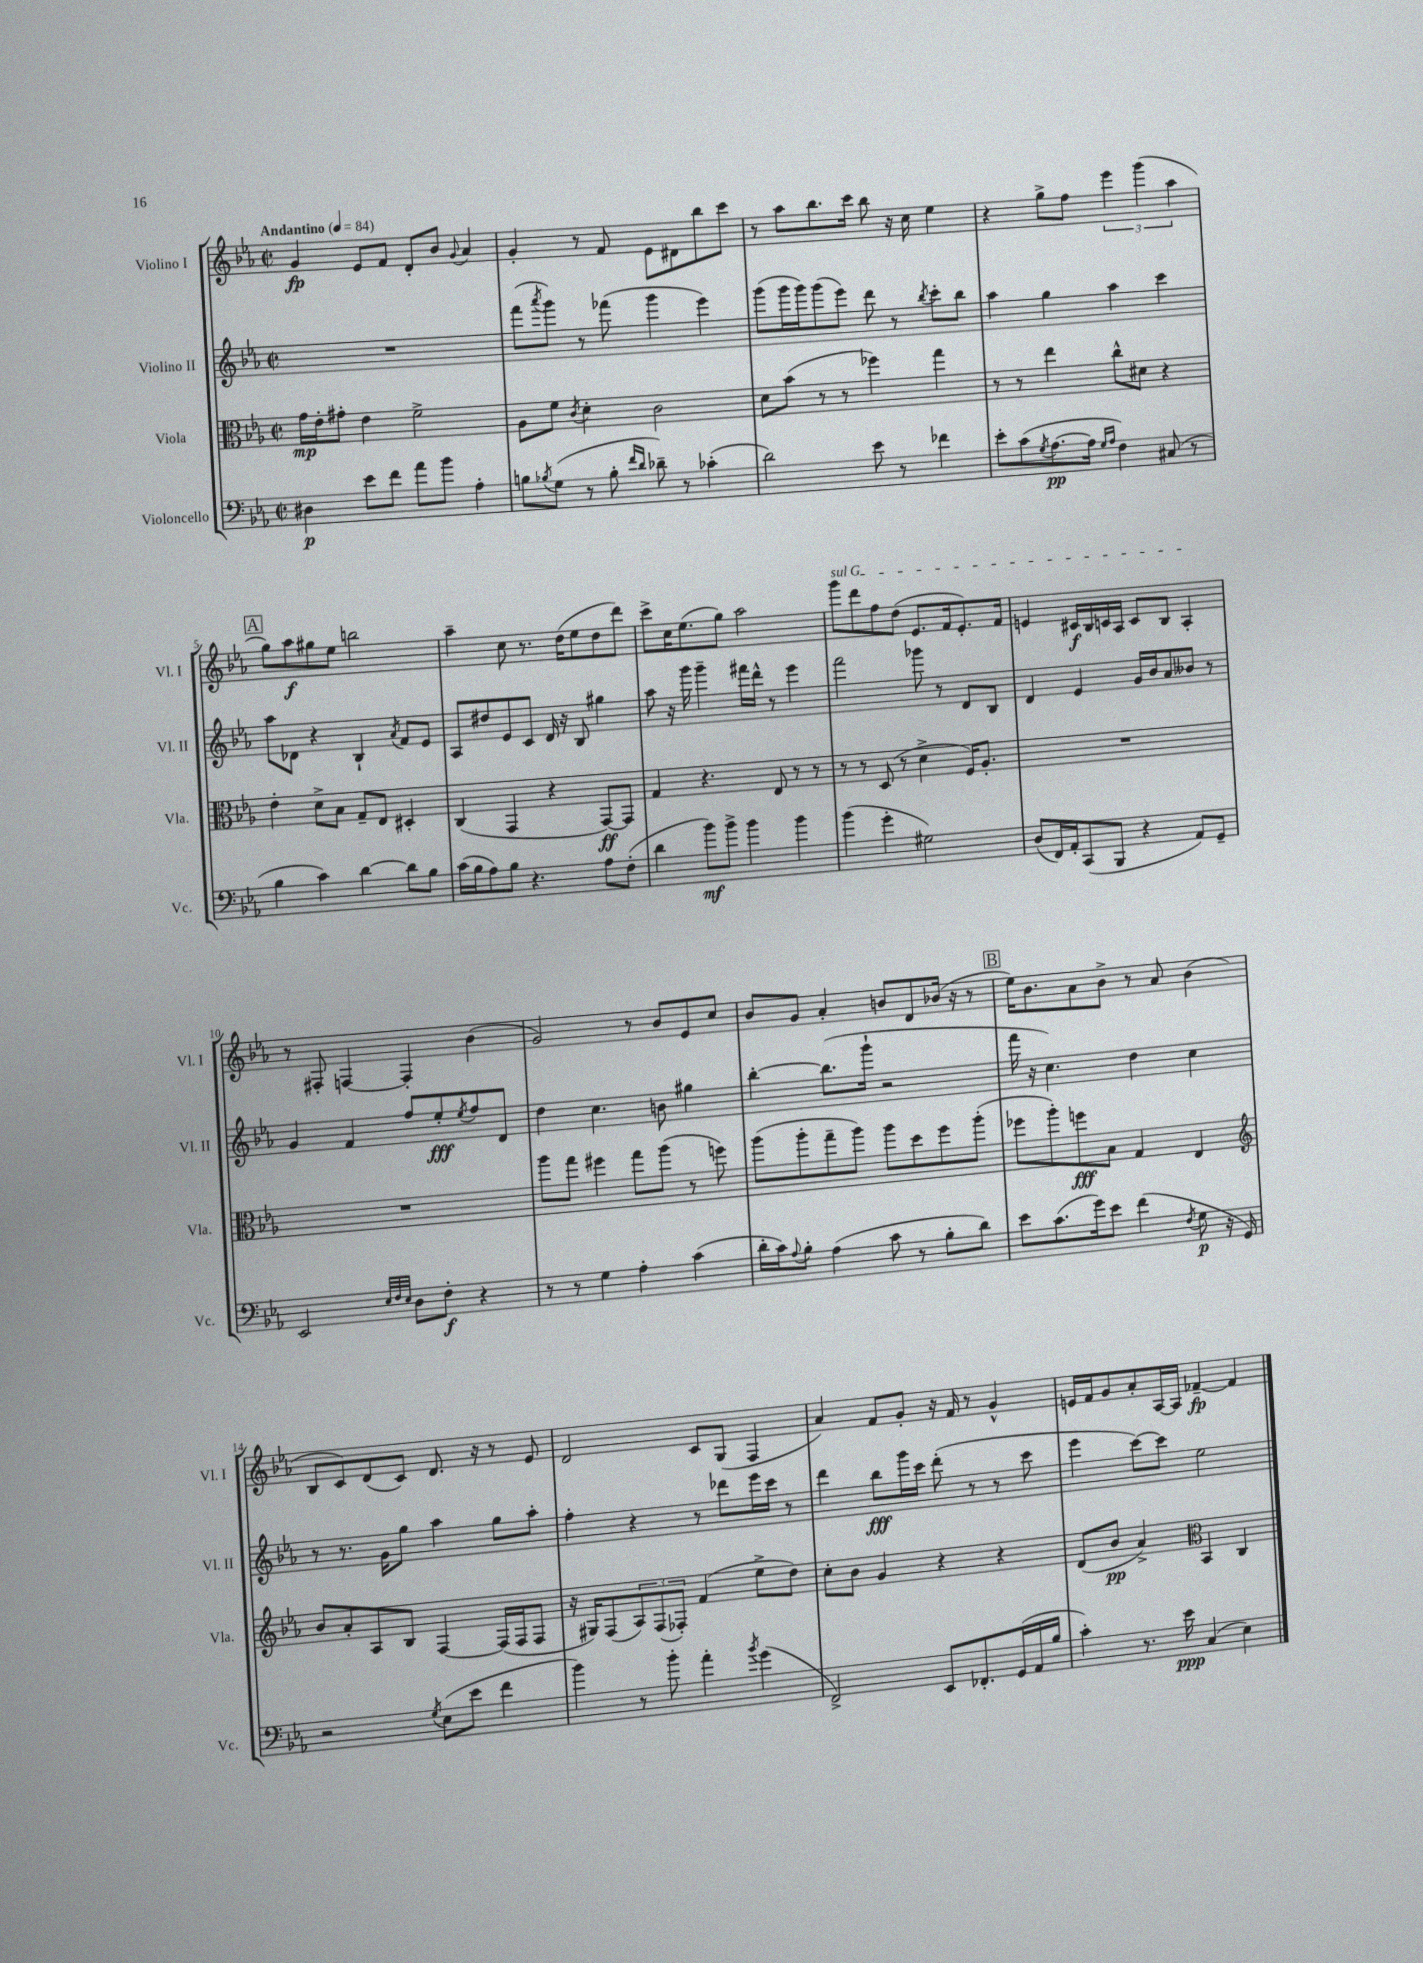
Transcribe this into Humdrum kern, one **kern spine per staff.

**kern	**dynam	**kern	**dynam	**kern	**dynam	**kern	**dynam
*part4	*part4	*part3	*part3	*part2	*part2	*part1	*part1
*staff4	*staff4	*staff3	*staff3	*staff2	*staff2	*staff1	*staff1
*I"Violoncello	*	*I"Viola	*	*I"Violino II	*	*I"Violino I	*
*I'Vc.	*	*I'Vla.	*	*I'Vl. II	*	*I'Vl. I	*
*clefF4	*	*clefC3	*	*clefG2	*	*clefG2	*
*k[b-e-a-]	*	*k[b-e-a-]	*	*k[b-e-a-]	*	*k[b-e-a-]	*
*M2/2	*	*M2/2	*	*M2/2	*	*M2/2	*
*met(c|)	*	*met(c|)	*	*met(c|)	*	*met(c|)	*
*MM84	*	*MM84	*	*MM84	*	*MM84	*
=1	=1	=1	=1	=1	=1	=1	=1
!	!	!	!	!	!	!LO:TX:a:B:t=Andantino	!
4D#X\	p	16g\LL	mp	1r	.	4g/	fp
.	.	16e-'\J	.	.	.	.	.
.	.	8g#X'\J	.	.	.	.	.
8e-\L	.	4e-\	.	.	.	8e-/L	.
8f\J	.	.	.	.	.	8f/J	.
8a-\L	.	2f^\	.	.	.	8d'/L	.
8b-\J	.	.	.	.	.	8b-/J	.
.	.	.	.	.	.	8qqg/	.
4A-'\	.	.	.	.	.	4a-/	.
=2	=2	=2	=2	=2	=2	=2	=2
8Bn\L	.	8A-\L	.	(8fff\L	.	4g'/	.
8qB-X/	.	.	.	8qaaa-/	.	.	.
(8G\J	.	8f\J	.	8ggg\J)	.	.	.
.	.	8qc/	.	.	.	.	.
8r	.	4d'\	.	8r	.	8r	.
8B-'\	.	.	.	(8fff-X\	.	8f/	.
16qqf/LL	.	.	.	.	.	.	.
16qqd/JJ	.	.	.	.	.	.	.
8d-X~\)	.	2c\	.	4ggg\	.	8e-\L	.
8r	.	.	.	.	.	8d#X\	.
(4c-X'\	.	.	.	4eee-\)	.	8bb-\	.
.	.	.	.	.	.	8ccc\J	.
=3	=3	=3	=3	=3	=3	=3	=3
2d\)	.	8d\L	.	(8ggg\L	.	8r	.
.	.	(8b-\J	.	16ggg\L	.	8aa-\L	.
.	.	.	.	16ggg\J)	.	.	.
.	.	8r	.	(8ggg\	.	8.bb-\	.
.	.	8r	.	8eee-\J)	.	.	.
.	.	.	.	.	.	16ccc\Jk	.
8e-\	.	4ff-X\)	.	8ddd\	.	8bb-\	.
8r	.	.	.	8r	.	16r	.
.	.	.	.	.	.	16cc\	.
.	.	.	.	8qbb-/	.	.	.
4f-X\	.	4gg\	.	8ccc'\L	.	4ee-\	.
.	.	.	.	8bb-\J	.	.	.
=4	=4	=4	=4	=4	=4	=4	=4
8e-'\L	.	8r	.	4aa-\	.	4r	.
(8c\	.	8r	.	.	.	.	.
8qG/	.	.	.	.	.	.	.
[8.A-\	pp	4ee-\	.	4gg\	.	8gg^\L	.
.	.	.	.	.	.	8ff\J	.
16A-\Jk]	.	.	.	.	.	.	.
16qqG/LL	.	.	.	.	.	.	.
16qqA-/JJ	.	.	.	.	.	.	.
4F\)	.	8cc^^\L	.	4aa-\	.	6eee-\	.
.	.	8d#X\J	.	.	.	.	.
.	.	.	.	.	.	(6ggg\	.
(8C#X/	.	4r	.	4ccc\	.	.	.
.	.	.	.	.	.	6aa-\	.
8r	.	.	.	.	.	.	.
!!LO:LB:g=z
!!LO:REH:place=s1:t=A
=5	=5	=5	=5	=5	=5	=5	=5
4B-\	.	4e-'\	.	8aa-\L	.	8gg\L)	.
.	.	.	.	8d-X\J	.	8aa-\	f
4c\)	.	8d^\L	.	4r	.	8gg#X\	.
.	.	8B-\J	.	.	.	8ee-\J	.
[4d\	.	8G~/L	.	4B-`/	.	2bbn\	.
.	.	8E-/J	.	.	.	.	.
.	.	.	.	8qa-/	.	.	.
8d\L]	.	4D#X'/	.	8f/L	.	.	.
8B-\J	.	.	.	8e-/J	.	.	.
=6	=6	=6	=6	=6	=6	=6	=6
(16c\LL	.	(4C/	.	8A-/L	.	4aa-~\	.
16B-\J	.	.	.	.	.	.	.
8A-\)	.	.	.	8dd#X/	.	.	.
8B-\J	.	4GG/	.	8e-/	.	8cc\	.
4.r	.	.	.	8c/J	.	8.r	.
.	.	4r	.	16d/	.	.	.
.	.	.	.	16r	.	(16dd\KL	.
.	.	.	.	8B-/	.	8ee-\	.
8A-\L	.	[8GG/L)	ff	4gg#X\	.	8dd\	.
(8F'\J	.	8GG/J]	.	.	.	8ddd\J)	.
=7	=7	=7	=7	=7	=7	=7	=7
4d\	.	4G/	.	8aa-\	.	8ccc^\L	.
.	.	.	.	16r	.	16cc\K	.
.	.	.	.	16ggg\	.	(8.ee-\	.
8b-\L)	mf	4.r	.	4ggg~\	.	.	.
8b-^\J	.	.	.	.	.	8gg\J)	.
4b-\	.	.	.	16fff#X\LL	.	2aa-\	.
.	.	.	.	16ddd^^\JJ	.	.	.
.	.	8E-/	.	8r	.	.	.
4b-\	.	8r	.	4eee-\	.	.	.
.	.	8r	.	.	.	.	.
=8	=8	=8	=8	=8	=8	=8	=8
!	!	!	!	!	!	!LO:TX:a:i:t=sul G	!
(4b-\	.	8r	.	2fff\	.	8ggg\L	.
.	.	8r	.	.	.	8ddd\	.
4g'\	.	(8D/	.	.	.	8ff\	.
.	.	8r	.	.	.	(8dd\J	.
2G#X\)	.	4d^\	.	8ggg-X\	.	8.e-/L	.
.	.	.	.	8r	.	.	.
.	.	.	.	.	.	16f/k	.
.	.	16F/KL)	.	8d/L	.	8.e-'/)	.
.	.	8.A-'/J	.	.	.	.	.
.	.	.	.	8B-/J	.	.	.
.	.	.	.	.	.	16f/Jk	.
=9	=9	=9	=9	=9	=9	=9	=9
(8D/L	.	1r	.	4d/	.	4en/	.
16FF/L)	.	.	.	.	.	.	.
16AA-'/J	.	.	.	.	.	.	.
(8CC/	.	.	.	4e-/	.	16c#X/LL	f
.	.	.	.	.	.	16B-/	.
8BBB-/J	.	.	.	.	.	16cn/	.
.	.	.	.	.	.	16A-/JJ	.
4r	.	.	.	16g/LL	.	8c/L	.
.	.	.	.	16b-/J	.	.	.
.	.	.	.	8a-/	.	8B-/J	.
8AA-/L)	.	.	.	8b--X/J	.	4A-'/	.
8GG~/J	.	.	.	8r	.	.	.
!!LO:LB:g=z
=10	=10	=10	=10	=10	=10	=10	=10
2EE-/	.	1r	.	4g/	.	8r	.
.	.	.	.	.	.	8F#X'/	.
.	.	.	.	4f/	.	[4Fn/	.
32qqE-/LLL	.	.	.	.	.	.	.
32qqF/	.	.	.	.	.	.	.
32qqE-/JJJ	.	.	.	.	.	.	.
8D\L	.	.	.	8ff/L	.	4F'/]	.
8F'\J	f	.	.	8ee-'/	fff	.	.
.	.	.	.	8qee-/	.	.	.
4r	.	.	.	8ff/	.	(4b-\	.
.	.	.	.	8d/J	.	.	.
=11	=11	=11	=11	=11	=11	=11	=11
8r	.	8aa-\L	.	4dd\	.	2g/)	.
8r	.	8gg\J	.	.	.	.	.
4G\	.	4ff#X\	.	4.cc\	.	.	.
4A-'\	.	8gg\L	.	.	.	8r	.
.	.	(8aa-\J	.	8bn\	.	8b-/L	.
(4c\	.	8r	.	4gg#X\	.	8e-/	.
.	.	8ffn\)	.	.	.	8cc/J	.
=12	=12	=12	=12	=12	=12	=12	=12
16d'\LL	.	(8aa-\L	.	[4bb-'\	.	8b-/L	.
16c\J)	.	.	.	.	.	.	.
8qqA-/	.	.	.	.	.	.	.
8B-'\J	.	8aa-'\	.	.	.	8g/J	.
(4A-\	.	8gg~\	.	(8.bb-\L]	.	4a-'/	.
.	.	8aa-\J)	.	.	.	.	.
.	.	.	.	16ggg`\Jk	.	.	.
8c\	.	8aa-\L	.	2r	.	8bn/L	.
8r	.	8dd\	.	.	.	8d/	.
8B-'\L	.	8ff\	.	.	.	(16b-X/Jk	.
.	.	.	.	.	.	16r	.
8d\J)	.	(8aa-'\J	.	.	.	8r	.
!!LO:REH:place=s1:t=B
=13	=13	=13	=13	=13	=13	=13	=13
8e-\L	.	8ff-X\L	.	16fff\	.	16ee-\KL)	.
.	.	.	.	16r	.	8.b-\	.
(8.c\	.	8aa-'\)	.	4.cc\)	.	.	.
.	.	8ffn\	fff	.	.	8a-\	.
16g\k)	.	.	.	.	.	.	.
8e-\J	.	8B-\J	.	.	.	8b-^\J	.
(4f\	.	4G/	.	4dd\	.	8r	.
.	.	.	.	.	.	8a-/	.
8qF/	.	.	.	.	.	.	.
8G\	p	4E-/	.	4cc\	.	(4b-\	.
16r	.	.	.	.	.	.	.
16GG/)	.	.	.	.	.	.	.
!!LO:LB:g=z
=14	=14	=14	=14	=14	=14	=14	=14
*	*	*clefG2	*	*	*	*	*
2r	.	8b-/L	.	8r	.	8B-/L	.
.	.	8a-'/	.	8.r	.	8c/)	.
.	.	8A-/	.	.	.	(8d/	.
.	.	.	.	16g\KL	.	.	.
.	.	8B-/J	.	8gg\J	.	8c/J)	.
8qG/	.	.	.	.	.	.	.
(8E-\L	.	[4F/	.	4aa-\	.	8.d/	.
8e-\J	.	.	.	.	.	.	.
.	.	.	.	.	.	16r	.
4f\	.	(16F/LL]	.	8gg\L	.	8r	.
.	.	16F/J	.	.	.	.	.
.	.	8F/J	.	8aa-'\J	.	8e-/	.
=15	=15	=15	=15	=15	=15	=15	=15
4b-\)	.	16r	.	4ff'\	.	2d/	.
.	.	16G#X/KL)	.	.	.	.	.
.	.	(8F/	.	.	.	.	.
8r	.	12A-/)	.	4r	.	.	.
.	.	(12F/	.	.	.	.	.
8b-'\	.	.	.	.	.	.	.
.	.	12F-X'/J)	.	.	.	.	.
4a-'\	.	(4f/	.	8r	.	8c/L	.
.	.	.	.	8ddd-X\L	.	(8G/J	.
8qb-/	.	.	.	.	.	.	.
(4g\	.	8ee-^\L	.	16eee-\L	.	4F/	.
.	.	.	.	16ccc\JJ	.	.	.
.	.	8dd\J)	.	8r	.	.	.
=16	=16	=16	=16	=16	=16	=16	=16
2FF^/)	.	8cc'\L	.	4ddd\	.	4a-/)	.
.	.	8b-\J	.	.	.	.	.
.	.	4g/	.	8bb-\L	fff	8f/L	.
.	.	.	.	16ggg\L	.	8g'/J	.
.	.	.	.	16ccc\JJ	.	.	.
8EE-/L	.	4r	.	(8ddd'\	.	16r	.
.	.	.	.	.	.	16f/	.
8.FF-X'/	.	.	.	8r	.	8r	.
.	.	4r	.	8r	.	4g^^/	.
(16GG/L	.	.	.	.	.	.	.
16AA-/	.	.	.	8ccc\	.	.	.
16B-/JJ	.	.	.	.	.	.	.
=17	=17	=17	=17	=17	=17	=17	=17
4c'\)	.	(8d/L	.	4eee-\	.	16en/LL	.
.	.	.	.	.	.	16f/J	.
.	.	8b-/J	pp	.	.	8g/	.
8.r	.	4a-^/)	.	[8ccc\L)	.	8a-'/	.
.	.	.	.	8ccc\J]	.	[16A-/L	.
16e-\	ppp	.	.	.	.	16A-/JJ]	.
*	*	*clefC3	*	*	*	*	*
(4C/	.	4BB-/	.	2ee-\	.	[4f-X~/	fp
4E-\)	.	4C/	.	.	.	4f-/]	.
==	==	==	==	==	==	==	==
*-	*-	*-	*-	*-	*-	*-	*-
